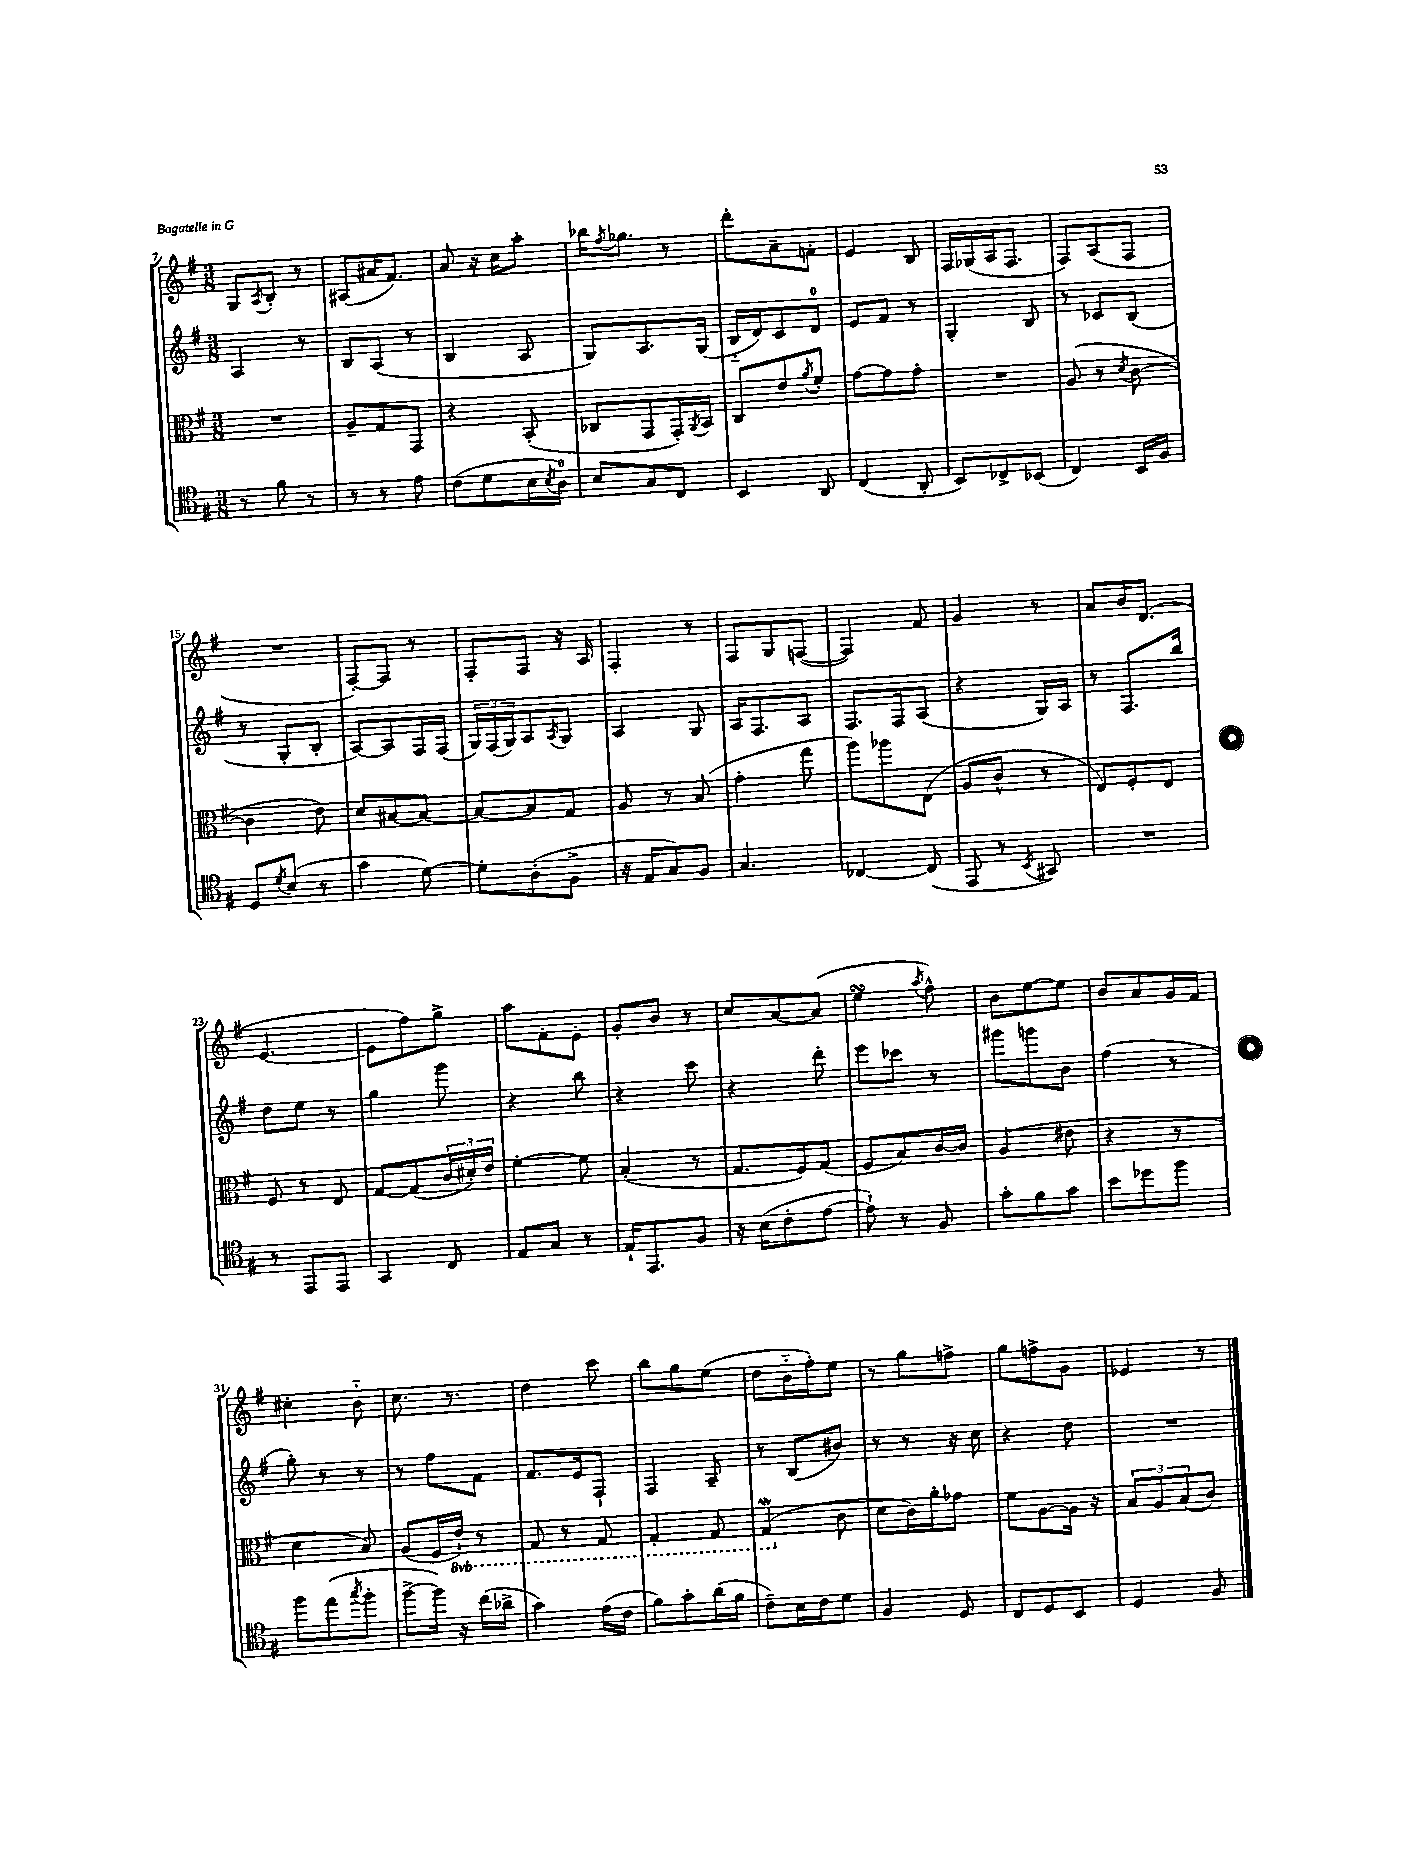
<<
\new StaffGroup <<
\new Staff = "s0" {
    \clef treble \key g \major \numericTimeSignature \time 3/8
    g8 \acciaccatura { a8 } b8-. r8 |
    ais8( ais'16 fis'8.) |
    a'8 r16 c''16 a''8-. |
    bes''16 \acciaccatura { fis''8 } ges''8. r8 |
    d'''8-. a'8-- f'8-. |
    e'4 b8 |
    fis16 ges16( a16 fis8. |
    fis8) a8( fis8 |
    R4. |
    fis8~-.) fis8 r8 |
    fis8-. fis8 r16 a16 |
    fis4-. r8 |
    fis8 g8 f8~( |
    f4) fis'8 |
    g'4 r8 |
    a'8 b'16 d'8.( |
    e'4.~ |
    e'8 fis''8) g''8-> |
    a''8 fis'8-. e'8-. |
    g'8-. b'8 r8 |
    c''8 a'8~ a'8( |
    e''4\turn \acciaccatura { a''8 } fis''8-^) |
    b'8 e''8~ e''8 |
    b'8 a'8 g'16 fis'16 |
    cis''4-. b'8-_ |
    c''8. r8. |
    d''4 c'''8 |
    b''8 g''8 e''8( |
    d''8 b'16-_ fis''16-.) e''8 |
    r8 g''8 f''8-> |
    g''8 f''8-> g'8 |
    ees'4 r8 \bar "|." |
}
\new Staff = "s1" {
    \clef treble \key g \major \numericTimeSignature \time 3/8
    a4 r8 |
    b8 a8( r8 |
    b4 a8 |
    g8) a8. g16( |
    b16-_ d'16) c'8 d'8-0 |
    e'8 fis'8 r8 |
    g4-. b8 |
    r8 ces'8 b8( |
    r8 g8-. b8-. |
    a8~) a8 fis16 fis16( |
    \tuplet 3/2 { g16) fis16( g16) } a8 \acciaccatura { a8 } g8 |
    a4 g8 |
    a16 fis8. a8 |
    fis8. fis16 a8( |
    r4 g16) a16 |
    r8 fis8. b''16 |
    d''8 e''8 r8 |
    g''4 g'''8 |
    r4 b''8 |
    r4 c'''8 |
    r4 d'''8-. |
    e'''8 ces'''8 r8 |
    gis'''8 g'''8 b'8 |
    fis''4( r8 |
    g''8-.) r8 r8 |
    r8 fis''8 fis'8 |
    fis'8. e'16 fis8-! |
    fis4 a8-- |
    r8 b8( bis'8) |
    r8 r8 r16 c''16 |
    r4 d''8 |
    R4. \bar "|." |
}
\new Staff = "s2" {
    \clef alto \key g \major \numericTimeSignature \time 3/8 \set Staff.ottavationMarkups = #ottavation-simple-ordinals
    R4. |
    a8-- g8 g,8 |
    r4 b,8-.( |
    ces8 g,8 g,16-.) \acciaccatura { a,8 } b,16 |
    c8 e'8 \acciaccatura { a'8 } fis'8-. |
    g'8~ g'8 g'8-. |
    R4. |
    a8( r8 \acciaccatura { d'8 } c'8~ |
    c'4 e'8) |
    d'8 bis8~ bis8~ |
    bis8~ bis8 g8 |
    a8 r8 b8( |
    g'4-. g''8 |
    a''8) aes''8 e8( |
    a8 c'8-^ r8 |
    e8) fis8-. e8 |
    fis8 r8 e8 |
    g8~ g8( \tuplet 3/2 { c'16 dis'16-.) e'16 } |
    fis'4~-. fis'8 |
    b4-.( r8 |
    g8. fis16) g8( |
    fis8 b8) c'16~ c'16 |
    a4( eis'8 |
    r4 r8 |
    d'4 b8) |
    a8( fis16 \ottava #-1 e16-!) r8 |
    g,8 r8 g,8 |
    g,4-. g,8 |
    g,4\mordent( \ottava #0 c'8 |
    d'8 c'16) a'16-. ges'8 |
    fis'8 a8~ a16 r16 |
    \tuplet 3/2 { b8 a8 b8( } c'8) \bar "|." |
}
\new Staff = "s3" {
    \clef tenor \key g \major \numericTimeSignature \time 3/8
    r8 fis'8 r8 |
    r8 r8 e'8 |
    c'8( d'8 b16 \acciaccatura { b8 } a16-0) |
    b8 g8 c8 |
    b,4 a,8 |
    c4( a,8-. |
    b,8) ces8-> bes,8( |
    c4) b,16 fis16 |
    d8 \acciaccatura { d'8 } b8( r8 |
    g'4 d'8~) |
    d'8-. a8-.( fis8-> |
    r16 e16 g8) fis8 |
    g4. |
    ces4~ ces8( |
    e,8 r8 \acciaccatura { b,8 } gis,8) |
    R4. |
    r8 e,8 e,8 |
    g,4 c8 |
    e8 g8 r8 |
    e16-! e,8. fis8 |
    r16 b16( c'8-. e'8~ |
    e'8-!) r8 fis8 |
    g'8-. fis'8 g'8 |
    b'8 des''8 fis''8 |
    fis''8 e''8( \acciaccatura { g''8 } fis''8-. |
    fis''8~-> fis''16) r16 c''16( aes'16-> |
    g'4) e'16( c'16 |
    fis'8) g'8-. a'16( fis'16 |
    c'8--) b16 c'16 d'8 |
    fis4 d8 |
    c8 d8 b,8 |
    d4 fis8 \bar "|." |
}
>>
>>
\layout { \context { \Score currentBarNumber = #7 } }
